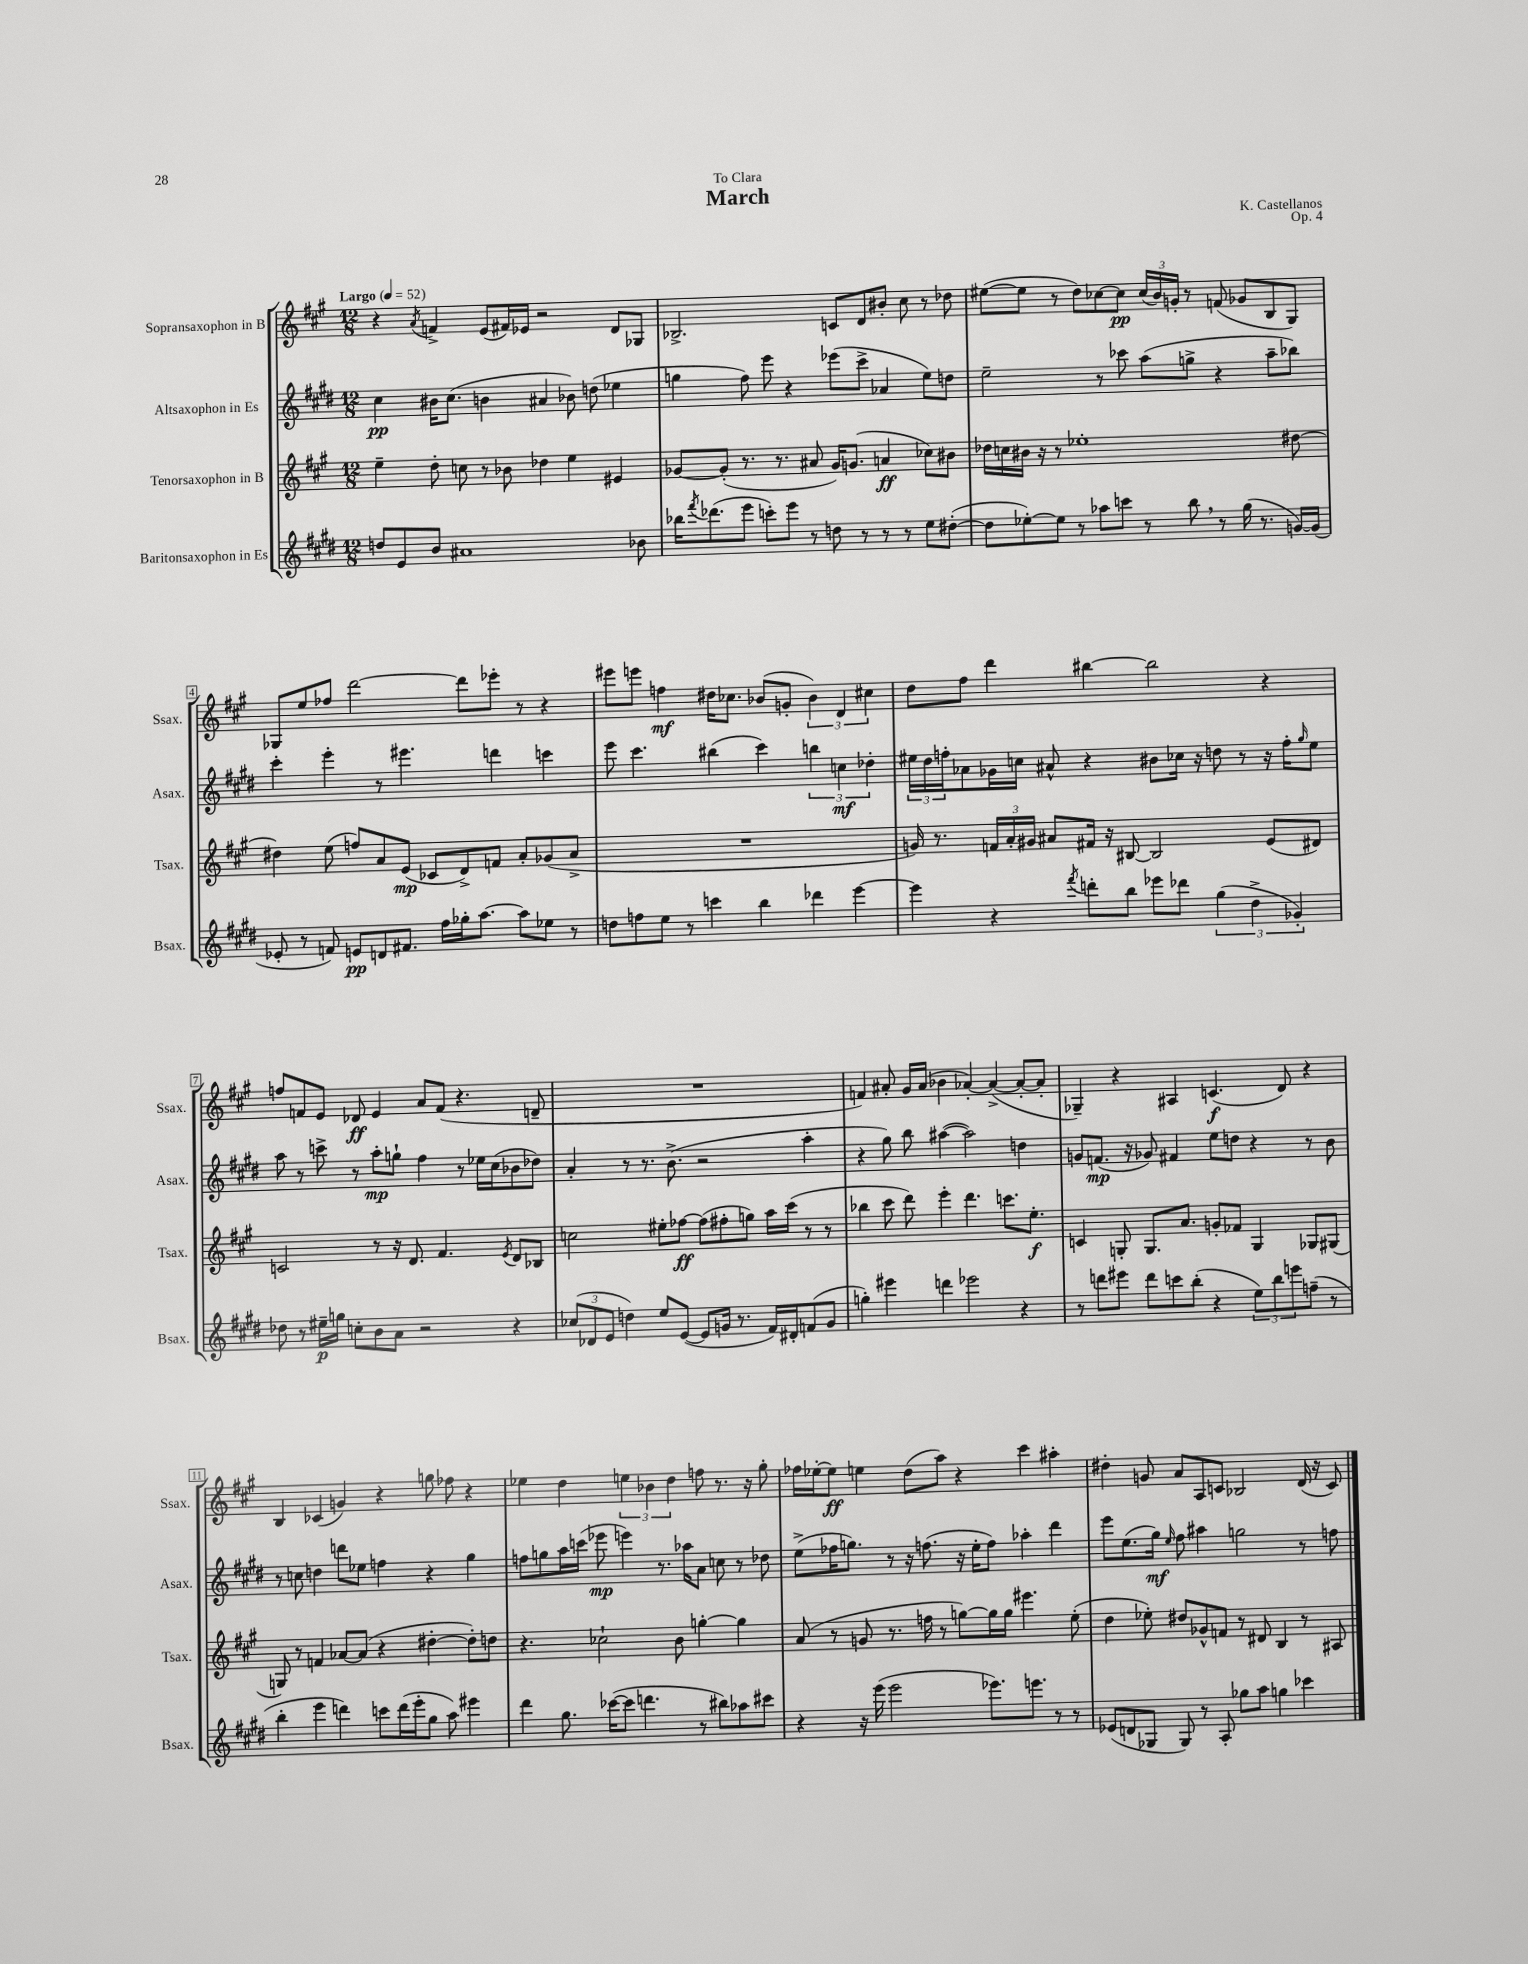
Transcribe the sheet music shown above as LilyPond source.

\header { title = "March" composer = "K. Castellanos" dedication = "To Clara" opus = "Op. 4" }
<<
\new StaffGroup <<
\new Staff = "s0" \with { instrumentName = "Sopransaxophon in B" shortInstrumentName = "Ssax." } {
    \clef treble \key a \major \numericTimeSignature \time 12/8 \tempo "Largo" 4 = 52
    r4 \acciaccatura { a'8 } f'4-> e'8( fis'16) ees'16 r2 d'8 ges8 |
    bes2.-> c'8 d'8 bis'8-. cis''8 r8 des''8 |
    eis''8~( eis''8 r8 d''8) ces''8~ ces''8\pp \tuplet 3/2 { ces''16( b'16) g'16-. } r8 f'8( ges'8 b8 gis8) |
    ges8 e''8 fes''8 d'''2~ d'''8 ees'''8-. r8 r4 |
    eis'''8 e'''8 f''4\mf dis''16 ces''8. bes'8( g'8-. \tuplet 3/2 { bes'4) d'4 cis''4 } |
    d''8 fis''8 d'''4 bis''4~ bis''2 r4 |
    f''8 f'8 e'8 des'8\ff e'4 a'8 f'8( r4. d'8-- |
    R1. |
    f'4) ais'8-. gis'16 ais'16( bes'4 aes'4~-.) aes'4~->( aes'8~-. aes'8-. |
    ges4--) r4 ais4 c'4.\f( d'8) r4 |
    b4 ces'4( g'4) r4 g''8 fes''8 r4 |
    ees''4 d''4 \tuplet 3/2 { e''4 bes'4 d''4 } f''8 r8. r16 gis''8-. |
    fes''16 ees''16~-. ees''8\ff e''4 d''8( a''8) r4 cis'''4 ais''4-. |
    dis''4-. g'8 a'8 a8 c'8 bes2 d'16( r16 c'8) \bar "|." |
}
\new Staff = "s1" \with { instrumentName = "Altsaxophon in Es" shortInstrumentName = "Asax." } {
    \clef treble \key e \major \numericTimeSignature \time 12/8
    cis''4\pp bis'16 cis''8.( b'4 ais'4 bes'8) d''8( ees''4 |
    g''4 fis''8) e'''8 r4 ees'''8( cis'''8-> aes'4 e''8) d''8 |
    e''2-- r8 ces'''8 a''8( g''8-> r4 a''8-- bes''8) |
    cis'''4-. e'''4-. r8 eis'''4. d'''4 c'''4 |
    e'''8 cis'''4. bis''4( cis'''4) \tuplet 3/2 { b''4 c''4\mf des''4-. } |
    \tuplet 3/2 { eis''16 dis''16 f''16-. } aes'8 ges'16 c''16 ais'8-^ r4 bis'8 ces''16 r16 d''8 r8 r16 f''16-. \grace { gis''16 } eis''8 |
    a''8 r8 c'''8-> r8 a''8-.\mp g''8-! fis''4 r8 ees''16 cis''16( bes'8 des''8) |
    a'4-. r8 r8. b'8.->( r2 a''4-. |
    r4 gis''8) b''8 ais''4~( ais''2) d''4 |
    g'8 f'8.\mp( r16 ges'8) fis'4 e''8 d''8 r4 r8 b'8 |
    r8 c''8 d''4 d'''8 ees''8 f''4 r4 gis''4 |
    f''8 g''8 a''16 c'''16( ees'''8\mp e'''4) r8. aes''16 a'8 c''8 r8 des''8 |
    e''8->( fes''16 g''8.) r8 r16 f''8.( r16 e''16-. f''8) aes''4-. dis'''4 |
    e'''8 e''8.( gis''16\mf) \grace { e''16 } fis''8 ais''4 g''2 r8 f''8 \bar "|." |
}
\new Staff = "s2" \with { instrumentName = "Tenorsaxophon in B" shortInstrumentName = "Tsax." } {
    \clef treble \key a \major \numericTimeSignature \time 12/8
    e''4-- d''8-. c''8 r8 bes'8 des''4 e''4 eis'4 |
    ges'8~ ges'8-.( r8. r8. ais'8 ges'16) g'8.( a'4\ff ces''8) bis'8 |
    des''16 c''16 bis'16 r16 r8 ees''1-. dis''8~ |
    dis''4 e''8( f''8) a'8 e'8\mp( ces'8 d'8->) f'8 a'8-. ges'8( a'8-> |
    R1. |
    g'16) r8. \tuplet 3/2 { f'16 a'16-. gis'16 } ais'8 fis'16 r16 bis8~ bis2 e'8( dis'8) |
    c'2 r8 r16 d'8. fis'4. \acciaccatura { e'8 } d'8 bes8 |
    c''2 eis''8-. fes''8~\ff fes''8( fis''8-. g''8) a''16 cis'''16( r8 r8 |
    bes''4 cis'''8 d'''8) e'''4-. d'''4. c'''8. e''8.-.\f |
    c'4 g8-. g8. a'8. g'8-. fes'8 g4 ges8 gis8( |
    g8) r8 f'4 aes'8~ aes'8( r4 dis''4~-. dis''8-.) d''8 |
    r4. ces''2-! b'8 g''4~-. g''4 |
    a'8( r8 g'8 r8. f''16 r8 g''8~) g''16 g''16 eis'''4. e''8-.( |
    d''4 ees''8-.) dis''8 ges'8-^ f'8 r8 dis'8 b4 r8 ais8 \bar "|." |
}
\new Staff = "s3" \with { instrumentName = "Baritonsaxophon in Es" shortInstrumentName = "Bsax." } {
    \clef treble \key e \major \numericTimeSignature \time 12/8
    d''8 e'8 b'8 ais'1 bes'8 |
    bes''16 \acciaccatura { fis'''8 } des'''8.( e'''8 c'''8-.) e'''8 r8 d''8 r8 r8 r8 e''8 dis''8~-.( |
    dis''8 ees''8~-.) ees''8 r8 aes''8 c'''8 r8 b''8 \breathe r8 gis''16( r8. g'16~) g'16( |
    ees'8-. r8 f'8) e'8\pp d'8 fis'8. fis''16 ges''16-. a''8.~ a''8 ees''8 r8 |
    d''8 f''8 e''8 r8 c'''4 b''4 des'''4 e'''4~ |
    e'''4 r4 \acciaccatura { fis'''8 } d'''8-. b''8 ees'''8 des'''8 \tuplet 3/2 { gis''4( dis''4-> ges'4-.) } |
    des''8 r8 eis''16--\p g''16 c''8-. b'8 a'8 r2 r4 |
    \tuplet 3/2 { ces''8( des'8 e'8 } d''4) e''8 e'8~( e'8 g'16 r8. fis'16) dis'16-. f'8( g'8 |
    g''4-.) eis'''4 d'''4 ees'''2 r4 |
    r8 d'''8 eis'''8 d'''8 c'''8 b''8-.( r4 \tuplet 3/2 { e''8) b''8 e'''8 } f''8--( r8 |
    b''4-. e'''4 d'''4) c'''8 d'''16( e'''16-. gis''8 a''8) eis'''4 |
    dis'''4 gis''8. ces'''16~( ces'''8 d'''4. r8 bis''8) aes''8 cis'''8 |
    r4 r16 e'''16( e'''2 ees'''8.) e'''8. r8 r8 |
    ees'8( d'8 ges8 ges8) r8 a8-. ges''8 a''8 g''4 ces'''4 \bar "|." |
}
>>
>>
\layout { \context { \Score \override BarNumber.stencil = #(make-stencil-boxer 0.1 0.3 ly:text-interface::print) } }
